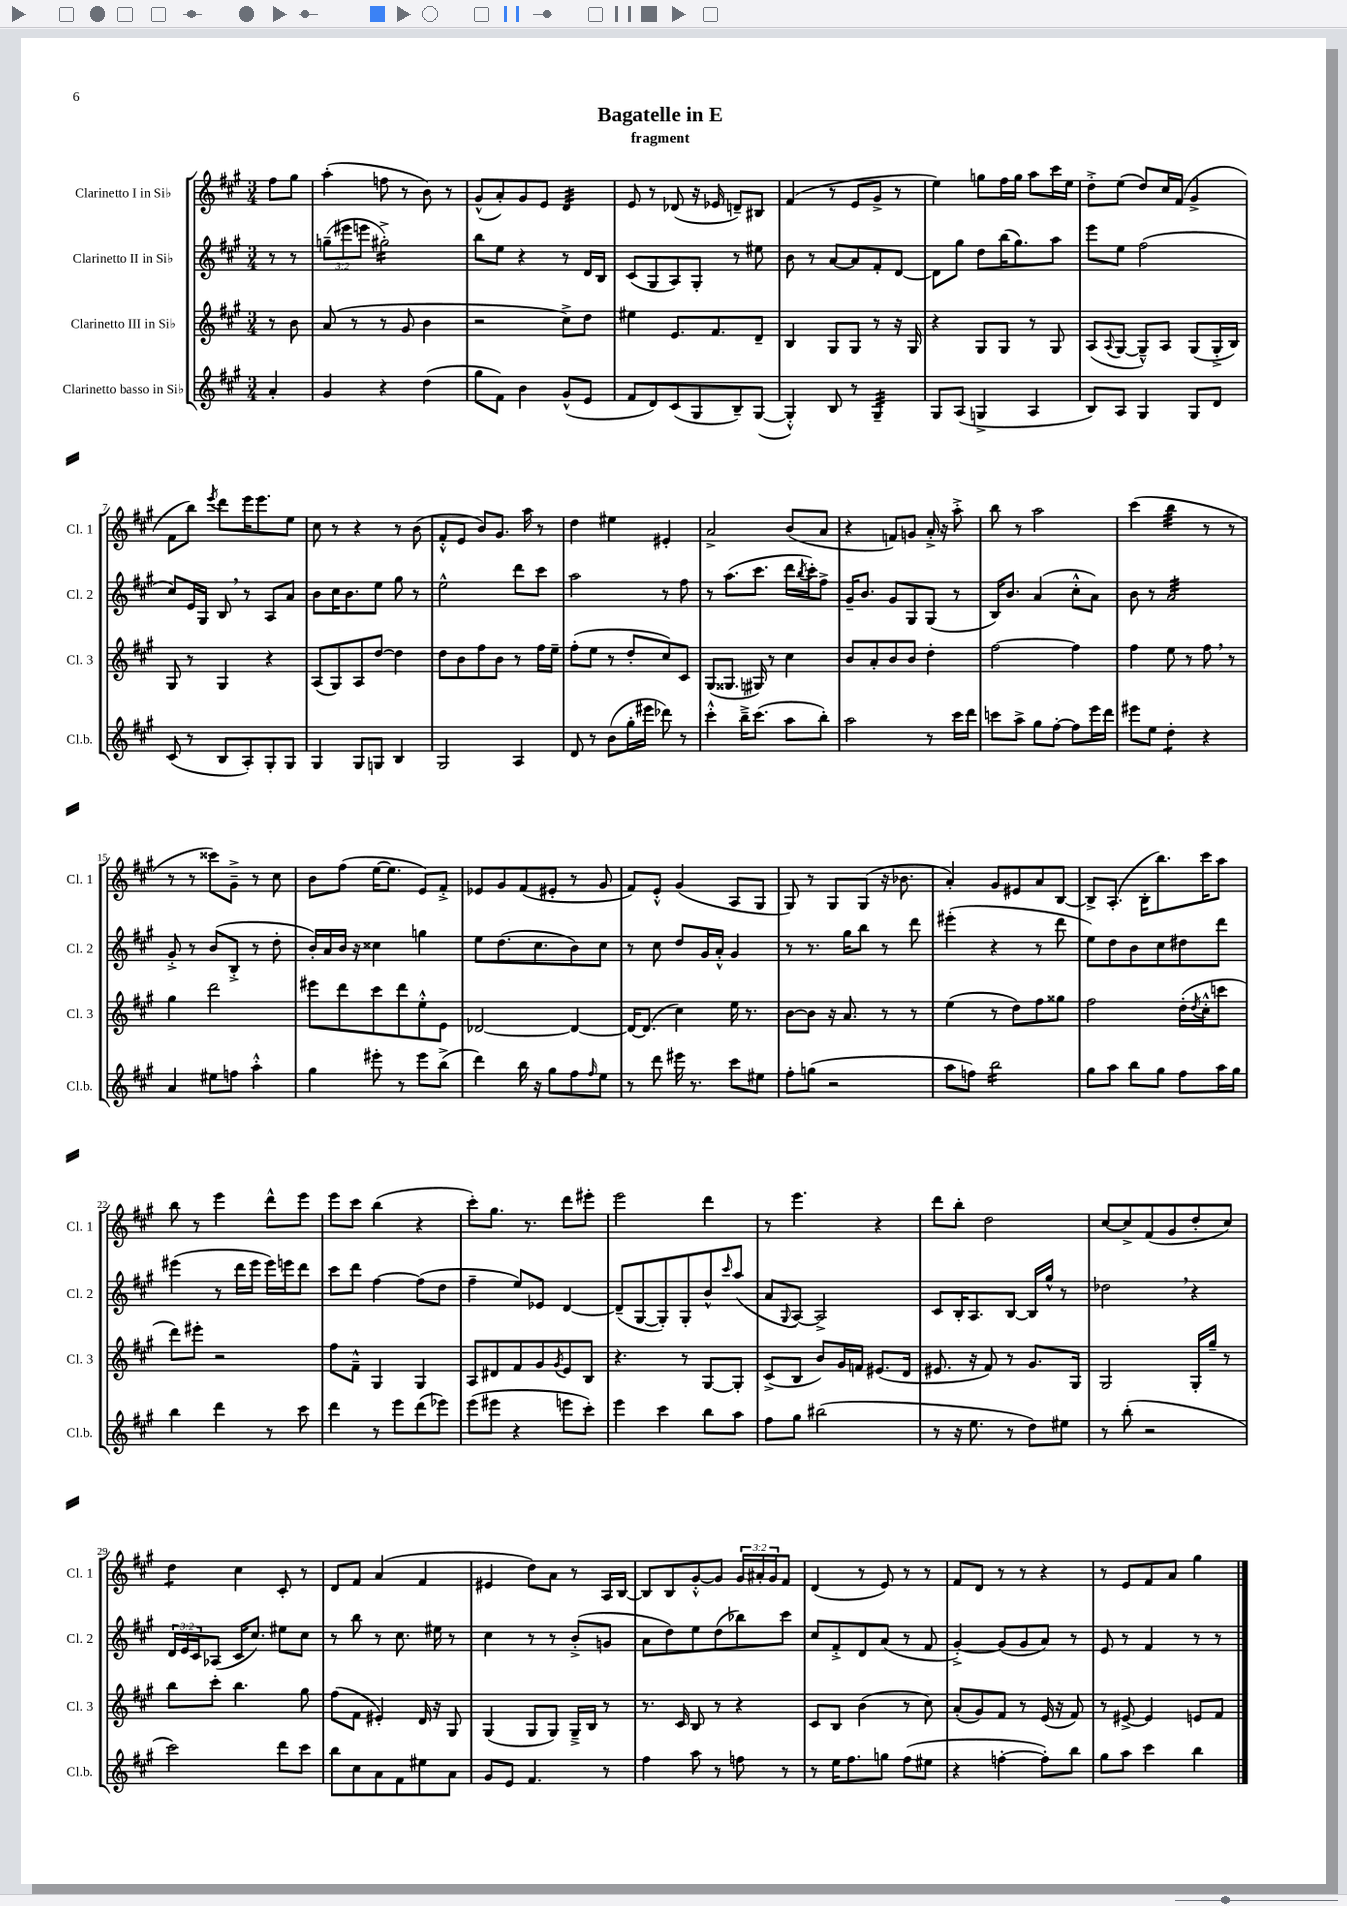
\header { title = "Bagatelle in E" subtitle = "fragment" }
<<
\new StaffGroup <<
\new Staff = "s0" \with { instrumentName = "Clarinetto I in Sib" shortInstrumentName = "Cl. 1" } {
    \clef treble \key a \major \numericTimeSignature \time 3/4 \override Staff.TupletNumber.text = #tuplet-number::calc-fraction-text \partial 4
    fis''8 gis''8 |
    a''4-.( f''8 r8 b'8) r8 |
    gis'8-^( a'8-.) gis'8 e'8 d'4:32 |
    e'8 r8 des'8( r16 ees'16 d'8--) bis8 |
    fis'4( r8 e'8 gis'8-> r8 |
    e''4) g''8 fis''16 g''16 a''8 cis'''16 e''16 |
    d''8-.-> e''8( d''8) cis''16 fis'16( gis'4-> |
    fis'8 b''8) \acciaccatura { e'''8 } d'''8 e'''16 e'''8. e''8 |
    cis''8 r8 r4 r8 b'8( |
    fis'8-.-^ e'8 b'8) gis'8. a''16 r8 |
    d''4 eis''4 eis'4-. |
    a'2-> b'8( a'8 |
    r4 f'8) g'8 a'16-.-> r16 a''8-.-> |
    b''8 r8 a''2 |
    cis'''4( b''4:32 r8 r8 |
    r8 r8 cisis'''8) gis'8---> r8 cis''8 |
    b'8 fis''8( e''16~ e''8. e'8) fis'8-.-> |
    ees'8 gis'8 fis'8( eis'8-. r8 gis'8 |
    fis'8) e'8-.-^ gis'4( a8 gis8 |
    gis8) r8 gis8 gis8( r16 bes'8. |
    a'4-.) gis'8 eis'8 a'8 b8~ |
    b8-> a8.-.( b16-. b''8.) cis'''16 a''8 |
    b''8 r8 e'''4 d'''8-^ e'''8 |
    e'''8 cis'''8 b''4( r4 |
    cis'''8-.) gis''8. r8. d'''8 eis'''8-. |
    e'''2 d'''4 |
    r8 e'''4. r4 |
    d'''8 b''8-. d''2 |
    cis''8~ cis''8-> fis'8( gis'8 d''8-. cis''8) |
    d''4:8 cis''4 cis'8-. r8 |
    d'8 fis'8 a'4( fis'4 |
    eis'4 d''8) a'8 r8 a16 b16~ |
    b8 b8 gis'8~-.-^ gis'8 \tuplet 3/2 { gis'16 ais'16-. gis'16 } fis'8 |
    d'4( r8 e'8) r8 r8 |
    fis'8 d'8 r8 r8 r4 |
    r8 e'8 fis'8 a'8 gis''4 \bar "|." |
}
\new Staff = "s1" \with { instrumentName = "Clarinetto II in Sib" shortInstrumentName = "Cl. 2" } {
    \clef treble \key a \major \numericTimeSignature \time 3/4 \override Staff.TupletNumber.text = #tuplet-number::calc-fraction-text \partial 4
    r8 r8 |
    \tuplet 3/2 { g''8--( eis'''8 e'''8 } gis''2:16-.->) |
    b''8 e''8 r4 r8 d'16 b16 |
    cis'8( gis8 a8) gis8-. r8 eis''8 |
    b'8 r8 a'8~ a'8 fis'8-. d'8~ |
    d'8 gis''8 d''8 b''16( gis''8.) a''8 |
    e'''8 e''8 fis''2( |
    cis''8) e'16 gis16 b8 \breathe r8 a8 a'8 |
    b'8 cis''16 b'8. e''8 gis''8 r8 |
    e''2-^ d'''8 cis'''8 |
    a''2 r8 fis''8 |
    r8 a''8.( cis'''8. d'''16 \acciaccatura { b''8 } cis'''16-.) fis''8-> |
    gis'16-- b'8. gis'8 gis8 gis8( r8 |
    b16) b'8. a'4( cis''8-.-^ a'8) |
    b'8 r8 a'2:32 |
    gis'8-.-> r8 b'8( b8-.-> r8 d''8-. |
    b'16-.) a'16 b'16 r16 cisis''4 g''4 |
    e''8 d''8.( cis''8. b'8) cis''8 |
    r8 cis''8 d''8 gis'16 a'16-.-^ gis'4 |
    r8 r8. gis''16 b''8 r8 d'''8 |
    eis'''4-.( r4 r8 d'''8 |
    e''8) d''8 b'8 cis''8 dis''8 d'''8 |
    eis'''4( r8 d'''16 eis'''16 eis'''16) e'''16 d'''8 |
    cis'''8 d'''8 fis''4~ fis''8( d''8 |
    fis''4-- e''8) ees'8 d'4~ |
    d'8--( gis8~ gis8-.) gis8-. b'8-^ \grace { cis'''16 } a''8( |
    a'8 \appoggiatura { gis8 } a8~) a2-> |
    cis'8 b16-. a8. b8~ b16 gis''16-^ r8 |
    des''2 \breathe r4 |
    \tuplet 3/2 { d'16 e'16 cis'16 } aes8( cis'16 cis''8.) eis''8 cis''8 |
    r8 b''8 r8 cis''8. eis''16 r8 |
    cis''4 r8 r8 b'8-.->( g'8 |
    a'8 d''8) e''8 d''8( bes''8) cis'''8 |
    cis''8 fis'8-.-> d'8 a'8( r8 fis'8 |
    gis'4~-.->) gis'8( gis'8 a'8) r8 |
    e'8 r8 fis'4 r8 r8 \bar "|." |
}
\new Staff = "s2" \with { instrumentName = "Clarinetto III in Sib" shortInstrumentName = "Cl. 3" } {
    \clef treble \key a \major \numericTimeSignature \time 3/4 \partial 4
    r8 b'8 |
    a'8( r8 r8 gis'8 b'4 |
    r2 cis''8->) d''8 |
    eis''4 e'8. fis'8. d'8-- |
    b4 gis8 gis8 r8 r16 gis16 |
    r4 gis8 gis8 r8 gis8 |
    a8( \appoggiatura { a8 } gis8~ gis8---^) a8 gis8( gis16-.-> b16) |
    gis8 r8 gis4 r4 |
    a8( gis8) a8 d''8~ d''4 |
    d''8 b'8 fis''8 b'8 r8 fis''16 e''16-- |
    fis''8-.( e''8 r8 d''8-. cis''8) cis'8 |
    gis8( gisis8. gis16) r8 cis''4 |
    b'8 a'8-. b'8 b'8 d''4-. |
    fis''2~ fis''4 |
    fis''4 e''8 r8 fis''8 \breathe r8 |
    gis''4 d'''2 |
    eis'''8 d'''8 cis'''8 d'''8 e''8-.-^ e'8 |
    des'2~ des'4~ |
    des'16~ des'8.( cis''4) e''16 r8. |
    b'8~ b'8 r16 a'8. r8 r8 |
    e''4( r8 d''8) fis''8 gisis''8 |
    fis''2 d''16-.( \acciaccatura { d''8 } cis''16-.-^ c'''8 |
    d'''8) eis'''8-. r2 |
    fis''8 fis'8---^ gis4 gis4 |
    a8 dis'8 fis'8 gis'8 \acciaccatura { gis'8 } e'8 b8 |
    r4. r8 gis8~ gis8-. |
    cis'8->( b8 b'8) gis'16 f'16 eis'8.( d'16 |
    eis'8. r16 fis'8) r8 gis'8. gis16 |
    gis2 gis16-. gis''16-- r8 |
    b''8 cis'''8-. b''4. gis''8 |
    fis''8( fis'8 eis'4-.) d'16 r16 gis8 |
    gis4( gis8 gis8) gis16---> b16 r8 |
    r8. cis'16 b8 r8 r4 |
    cis'8 b8 b'4( r8 cis''8) |
    a'8-.( gis'8) fis'8 r8 e'16( r16 fis'8) |
    r8 eis'8~-> eis'4 e'8 fis'8 \bar "|." |
}
\new Staff = "s3" \with { instrumentName = "Clarinetto basso in Sib" shortInstrumentName = "Cl.b." } {
    \clef treble \key a \major \numericTimeSignature \time 3/4 \partial 4
    a'4-. |
    gis'4 r4 d''4( |
    gis''8 fis'8) b'4 gis'8-^( e'8 |
    fis'8 d'8) cis'8( gis8 b8--) gis8~( |
    gis4-.-^) b8 r8 gis4:32-- |
    gis8 a8( g4-> a4 |
    b8) a8 gis4 gis8 d'8 |
    cis'8( r8 b8 a8-.) gis8-. gis8 |
    gis4 gis8 g8 b4 |
    gis2 a4 |
    d'8 r8 b'8( gis''16-. eis'''16 des'''8) r8 |
    cis'''4-.-^ b''16---> cis'''8.( a''8 b''8-.) |
    a''2 r8 cis'''16 d'''16 |
    c'''8 a''8-> gis''8 fis''8~-. fis''8 e'''16 d'''16 |
    eis'''8 e''8 d''4:8-. r4 |
    a'4 eis''8 f''8 a''4-.-^ |
    gis''4 eis'''8-. r8 eis'''8 b''8->( |
    d'''4) b''16 r16 gis''8 fis''8 \grace { fis''16 } e''8 |
    r8 d'''8 eis'''16 r8. cis'''8 eis''8 |
    fis''8-. g''8( r2 |
    a''8 f''8) b''2:16 |
    gis''8 a''8 b''8 gis''8 fis''8 a''16 gis''16 |
    b''4 d'''4 r8 cis'''8 |
    d'''4 r8 e'''8 d'''8( ees'''8) |
    e'''8( eis'''8 r4 e'''8 cis'''8-.) |
    e'''4 cis'''4 b''8 a''8 |
    fis''8 gis''8 bis''2( |
    r8 r16 e''8. r8 d''8) eis''8 |
    r8 b''8-.( r2 |
    cis'''2) d'''8 cis'''8 |
    b''8 cis''8 a'8 fis'8 eis''8 a'8 |
    gis'8 e'8 fis'4. r8 |
    fis''4 a''8 r8 f''8 r8 |
    r8 e''16 fis''8. g''8 fis''8( eis''8 |
    r4 f''4~-. f''8-.) b''8 |
    gis''8 a''8 cis'''4 b''4 \bar "|." |
}
>>
>>
